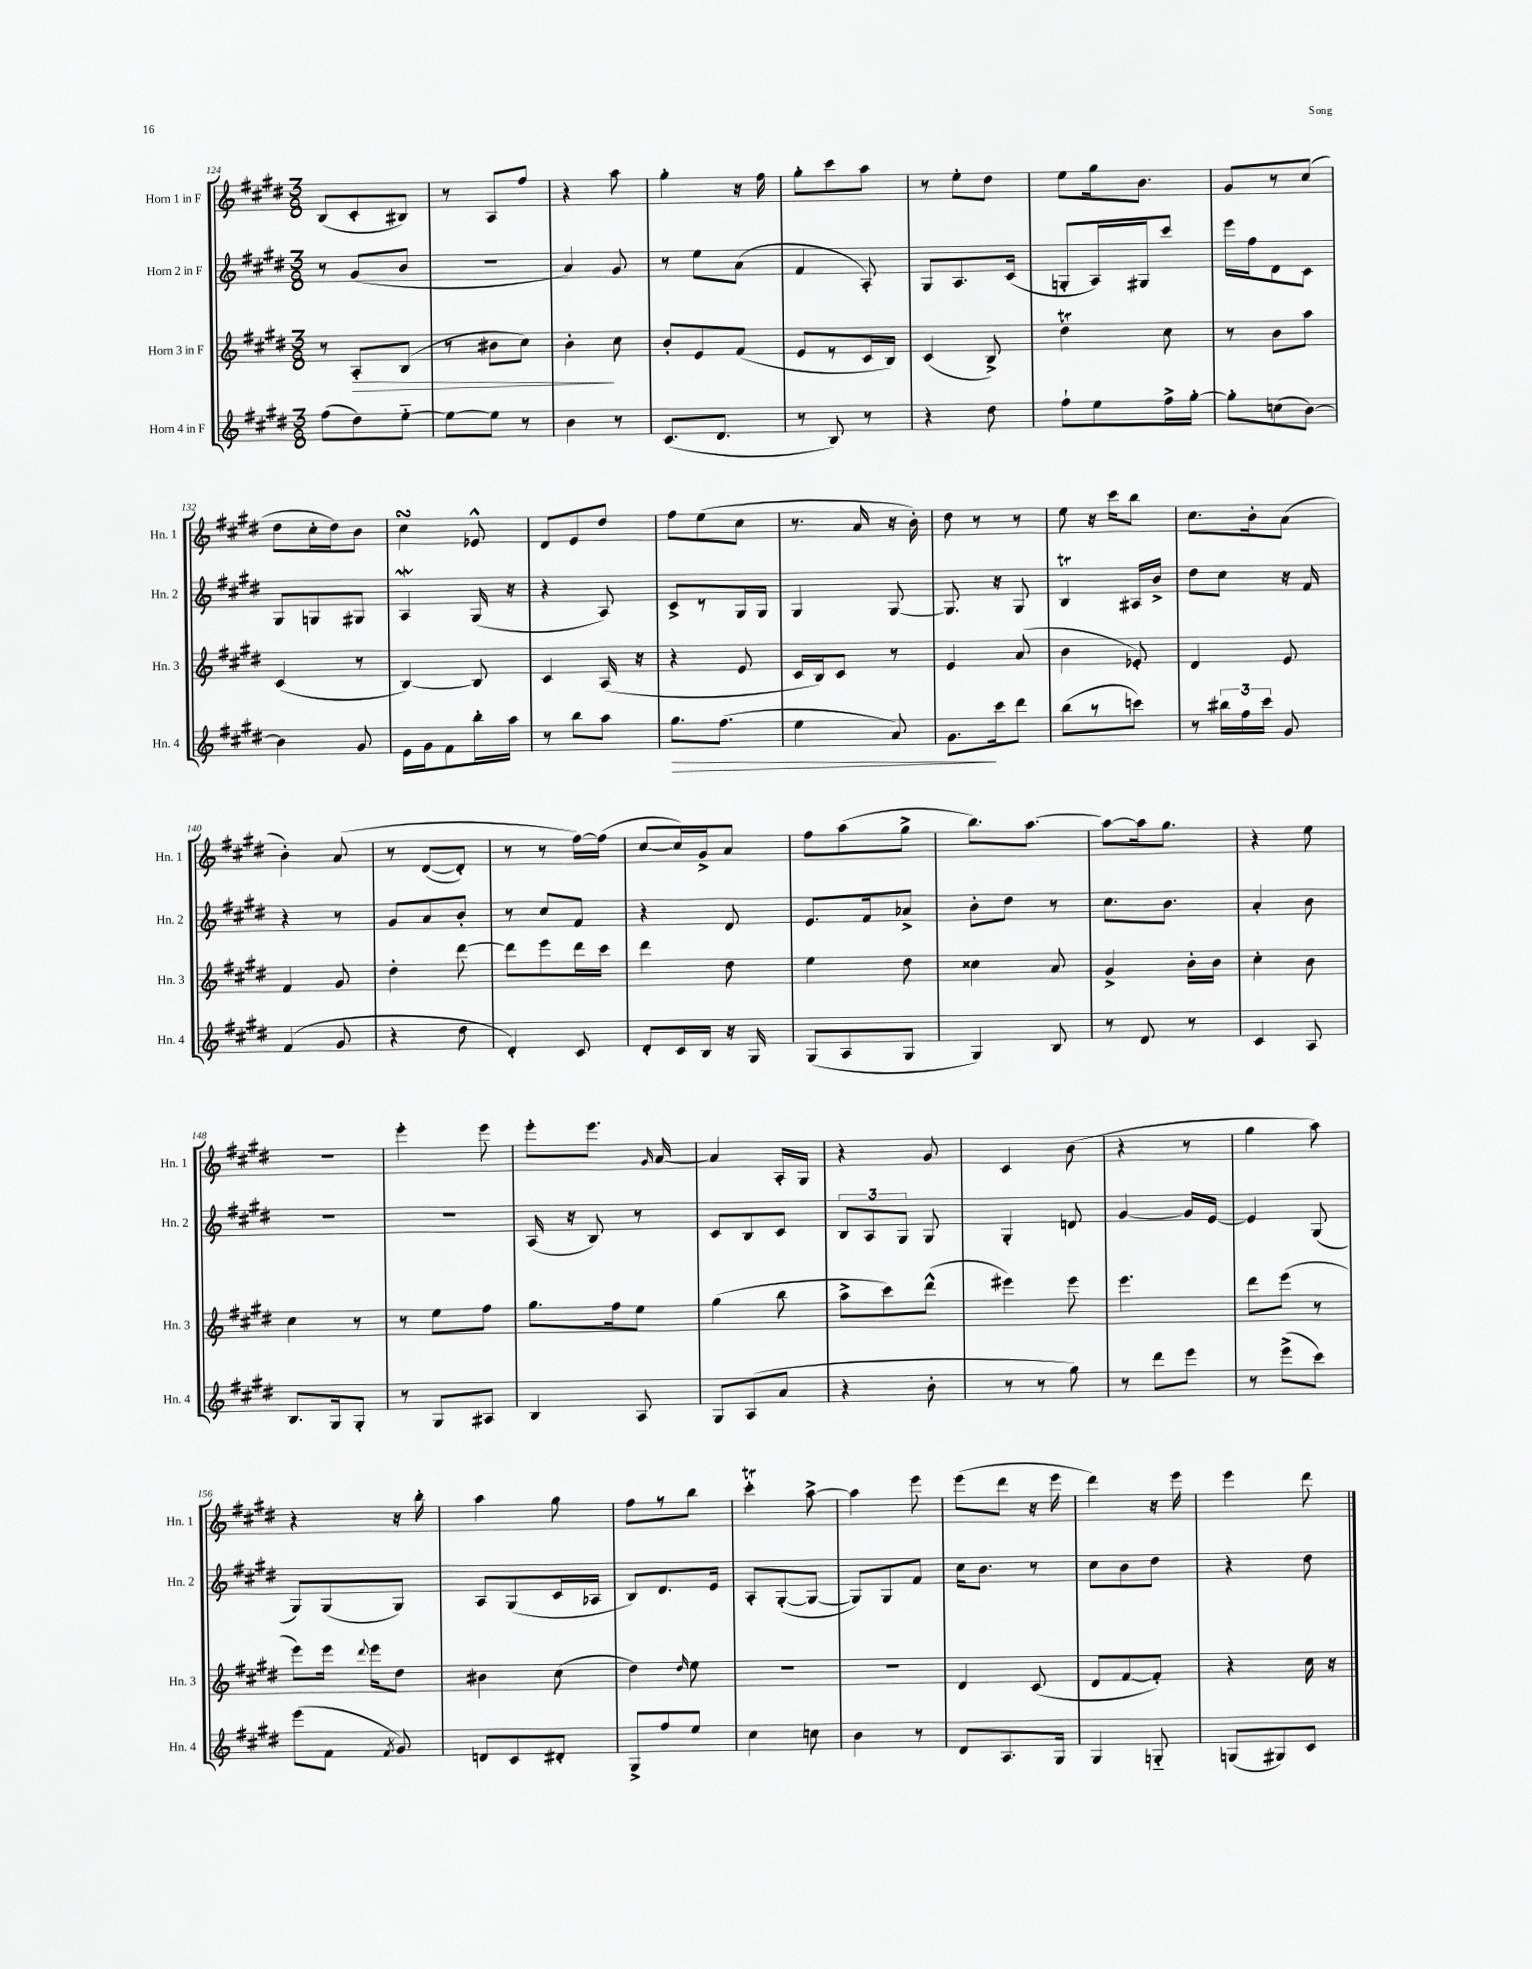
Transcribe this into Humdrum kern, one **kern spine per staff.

**kern	**kern	**kern	**kern
*staff4	*staff3	*staff2	*staff1
*clefG2	*clefG2	*clefG2	*clefG2
*k[f#c#g#d#]	*k[f#c#g#d#]	*k[f#c#g#d#]	*k[f#c#g#d#]
*M3/8	*M3/8	*M3/8	*M3/8
(8ff#	8r	8r	(8B
8dd#)	8A'	(8g#	8c#'
[8ee'~	(8B	8b	8B#)
=	=	=	=
8ee_	8r	4.r	8r
8ee]	8b#	.	8A
8r	8cc#)	.	8ff#
=	=	=	=
4b	4b'	4a)	4r
8r	8cc#	8g#	8aa
=	=	=	=
(8.c#	8b'	8r	4gg#'
.	8e	8ee	.
8.d#	.	.	.
.	(8f#	(8a	16r
.	.	.	16ff#
=	=	=	=
8r	8e	4f#	8gg#'
8B)	8r	.	8ccc#
8r	16c#	8A')	8aa
.	16B)	.	.
=	=	=	=
4r	(4c#	8G#	8r
.	.	8.A	8ee'
8dd#	8B^)	.	8dd#
.	.	(16c#	.
=	=	=	=
8ff#`	4dd#	8G'	8ee
8ee	.	16A)	16gg#
.	.	16G#	8.b
16ff#^	8cc#	8ccc#	.
[16gg#'	.	.	.
=	=	=	=
8gg#']	8r	16eee	8g#
.	.	16ff#	.
(8cc	8b	8d#	8r
[8b)	8aa	8c#	(8cc#
=	=	=	=
4b]	(4c#	8G#	8dd#
.	.	8G	16cc#'
.	.	.	16dd#)
8g#	8r	8G#	8b
=	=	=	=
16e	[4B)	4A	4cc#
16g#	.	.	.
8f#	.	.	.
16bb'	8B]	(16G#	8e-^^
16aa	.	16r	.
=	=	=	=
8r	4c#	4r	8d#
8bb	.	.	8e
8aa	(16A	8A)	8dd#
.	16r	.	.
=	=	=	=
8.gg#	4r	8c#^	8ff#
.	.	8r	(8ee
(8.ff#	.	.	.
.	8e	16G#	8cc#
.	.	16G#	.
=	=	=	=
4ee	16c#	4G#	8.r
.	16B)	.	.
.	8c#	.	.
.	.	.	16a
8a)	8r	[8G#	16r
.	.	.	16b')
=	=	=	=
8.g#	4e	8.G#]	8dd#
.	.	.	8r
16ccc#	.	16r	.
8ddd#	(8a	8G#	8r
=	=	=	=
(8bb	4b	4B	8ee
8r	.	.	16r
.	.	.	16ccc#
8ccc)	8e-')	16A#	8bb
.	.	16b^	.
=	=	=	=
8r	4d#	8dd#	8.cc#
24bb#	.	8cc#	.
24ff#	.	.	.
.	.	.	16b'
24ccc#	.	.	.
8g#	8e	16r	(8a
.	.	16f#	.
=	=	=	=
(4f#	4f#	4r	4b')
8g#	8g#	8r	&(8a
=	=	=	=
4r	4dd#'	8g#	8r
.	.	8a	([8d#
8dd#	[8ddd#	8b'	8d#'])
=	=	=	=
4d#')	8ddd#]	8r	8r
.	8eee	8cc#	8r
8c#	16ddd#	8f#	[16ff#&)
.	16ccc#	.	(16ff#]
=	=	=	=
8d#'	4ddd#	4r	[8cc#
16c#	.	.	16cc#])
16B	.	.	16g#^
16r	8dd#	8d#	8a
16G#	.	.	.
=	=	=	=
(8G#	4ee	8.e	8ff#
8A	.	.	(8aa
.	.	16f#	.
8G#	8dd#	8a-^	8gg#^
=	=	=	=
4G#)	4cc##	8b'	8.bb)
.	.	8dd#	.
.	.	.	[8.aa
8B	8a	8r	.
=	=	=	=
8r	4g#^	8.cc#	8aa_
8d#	.	.	16aa]
.	.	8.b	8.gg#
8r	16b'	.	.
.	16b	.	.
=	=	=	=
4c#	4cc#'	4a'	4r
8A	8b	8b	8ee
=	=	=	=
8.B	4cc#	4.r	4.r
16G#	.	.	.
8G#'	8r	.	.
=	=	=	=
8r	8r	4.r	4eee'
8G#	8ee	.	.
8A#	8ff#	.	8eee
=	=	=	=
4B	8.gg#	(16A	8eee'
.	.	16r	.
.	.	8B)	8.eee
.	16ff#	.	.
8A	8ee	8r	.
.	.	.	16qqg#
.	.	.	[16a
=	=	=	=
8G#	(4gg#	8c#	4a]
(8A	.	8B	.
8a	8bb	8c#	16A'
.	.	.	16G#
=	=	=	=
4r	8aa^	12B	4r
.	.	12A	.
.	8ccc#)	.	.
.	.	12G#	.
8b'	(8ddd#^^	8G#	8g#
=	=	=	=
8r	4eee#)	4G#'	4c#
8r	.	.	.
8gg#)	8eee#	8d	(8b
=	=	=	=
8r	4.eee	[4g#	4r
8ddd#	.	.	.
8eee	.	16g#]	8r
.	.	[16e	.
=	=	=	=
8r	8ddd#	4e]	4gg#
(8eee^	(8eee	.	.
8ccc#)	8r	(8G#	8aa)
=	=	=	=
(8eee	8eee)	8G#)	4r
8f#	16eee	(8G#	.
.	8qqddd#	.	.
.	16eee	.	.
8qf#	.	.	.
8g#)	8dd#	8G#)	16r
.	.	.	16bb'
=	=	=	=
8d	4b#	8A	4aa
8c#	.	(8G#	.
8d#'	(8cc#	16c#	8gg#
.	.	16A-	.
=	=	=	=
8G#^	4dd#)	8B)	8ff#
8ff#	.	8.d#	8r
.	16qqdd#	.	.
8ee	8ee	.	8bb
.	.	16e	.
=	=	=	=
4cc#	4.r	8A'	4ccc#'
.	.	([8G#'	.
8cc	.	8G#_	[8aa^
=	=	=	=
4b	4.r	8G#])	4aa]
.	.	8G#	.
8r	.	8f#	8eee
=	=	=	=
8d#	4d#	16cc#	(8eee
.	.	8.b	.
8.A	.	.	8ddd#
.	(8c#	8r	16r
16G#	.	.	16eee
=	=	=	=
4G#	8d#	8cc#	4ddd#)
.	[8f#	8b	.
8G'~	8f#'])	8dd#	16r
.	.	.	16eee
=	=	=	=
(8G	4r	4r	4eee
8G#)	.	.	.
8c#	16cc#	8dd#	8ddd#
.	16r	.	.
==	==	==	==
*-	*-	*-	*-
